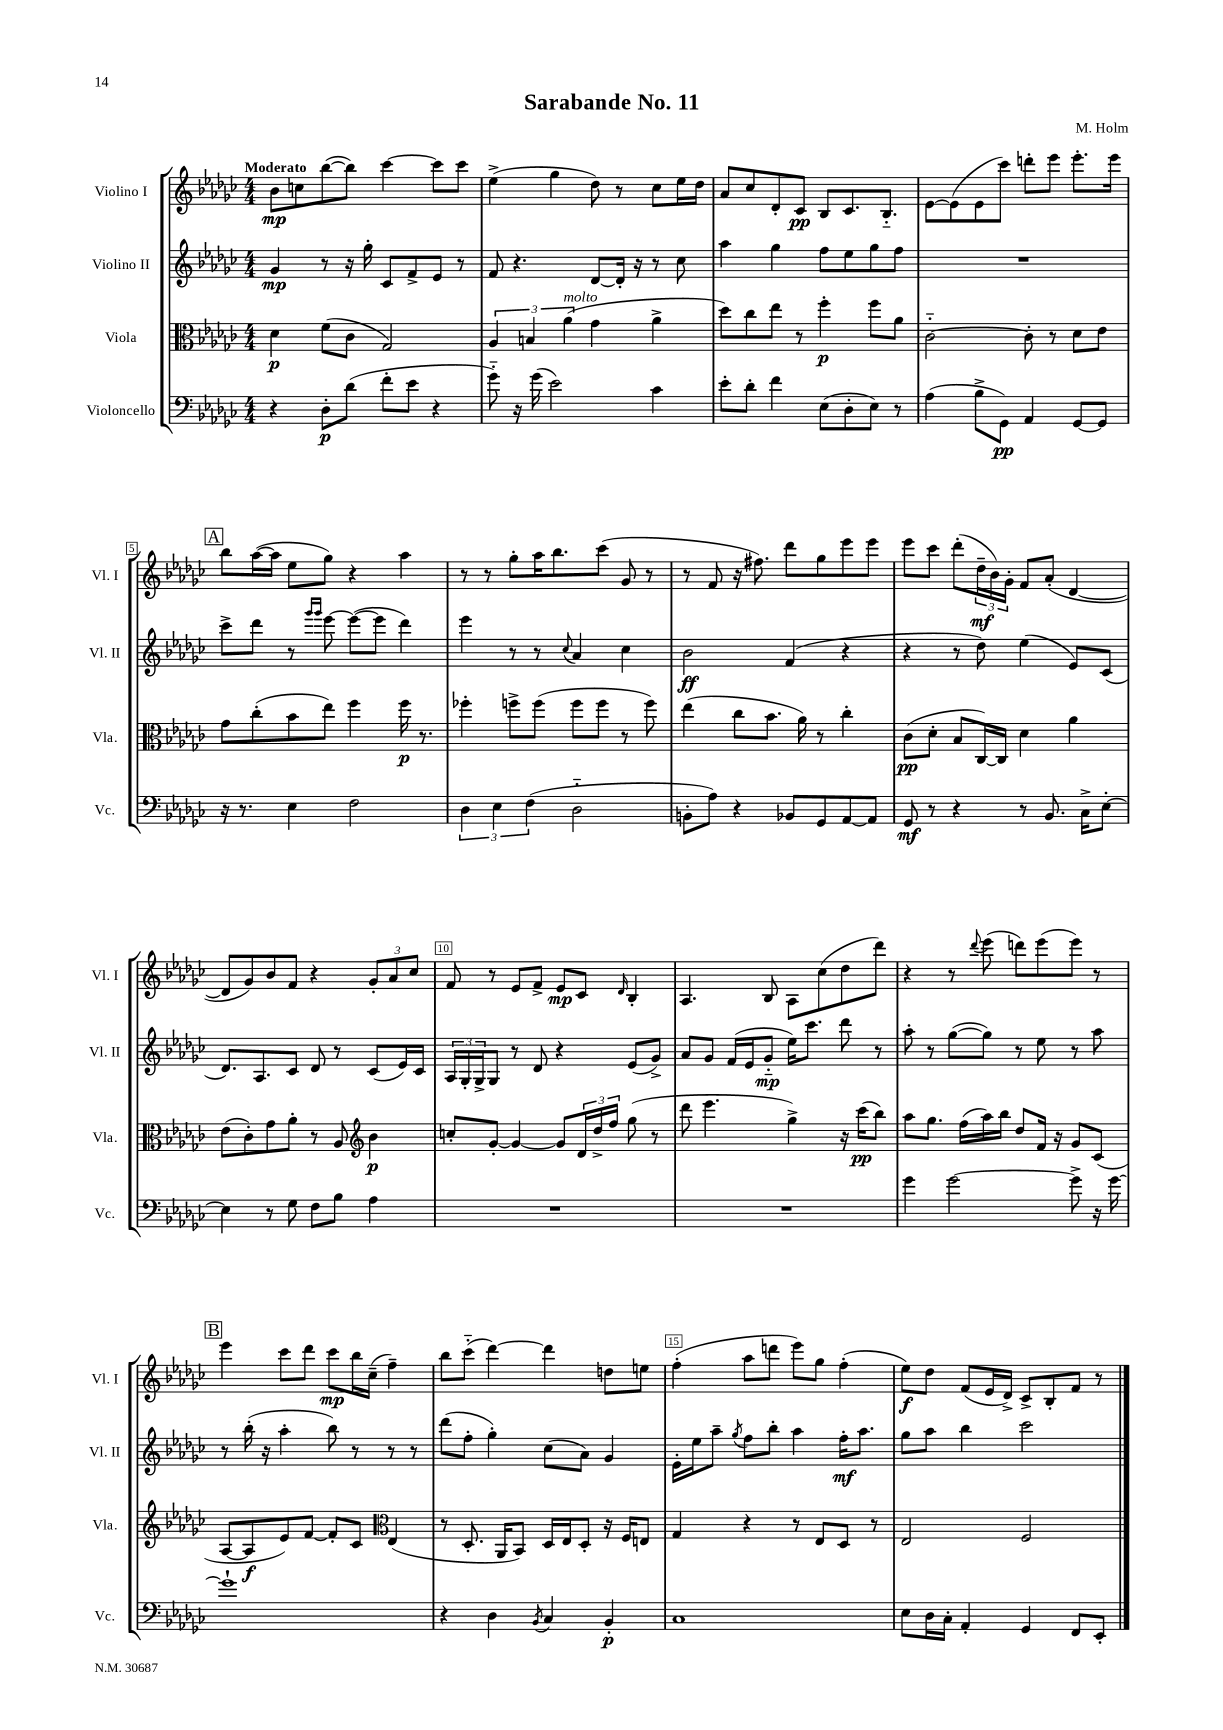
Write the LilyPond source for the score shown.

\header { title = "Sarabande No. 11" composer = "M. Holm" }
<<
\new StaffGroup <<
\new Staff = "s0" \with { instrumentName = "Violino I" shortInstrumentName = "Vl. I" } {
    \clef treble \key ges \major \numericTimeSignature \time 4/4 \tempo "Moderato"
    bes'8\mp c''8 bes''8~( bes''8) ces'''4~ ces'''8 ces'''8 |
    ees''4->( ges''4 des''8) r8 ces''8 ees''16 des''16 |
    aes'8 ces''8 des'8-. ces'8\pp bes8 ces'8. bes8.-_ |
    ees'8~ ees'8( ees'8 ces'''8) d'''8-. ees'''8 ees'''8.-. ees'''16 |
    \mark \markup { \box "A" } bes''8 aes''16~( aes''16 ees''8 ges''8) r4 aes''4 |
    r8 r8 ges''8-. aes''16 bes''8. ces'''8( ges'8 r8 |
    r8 f'8 r16 fis''8.) des'''8 ges''8 ees'''8 ees'''8 |
    ees'''8 ces'''8 des'''8-.( \tuplet 3/2 { des''16--\mf bes'16) ges'16-. } f'8 aes'8-.( des'4~ |
    des'8 ges'8) bes'8 f'8 r4 \tuplet 3/2 { ges'8-. aes'8 ces''8 } |
    f'8 r8 ees'8 f'8-> ees'8\mp ces'8 \grace { des'16 } bes4-. |
    aes4. bes8 aes8 ces''8( des''8 des'''8) |
    r4 r8 \appoggiatura { des'''8 } ees'''8( d'''8) ees'''8( ees'''8) r8 |
    \mark \markup { \box "B" } ees'''4 ces'''8 des'''8 ces'''8\mp bes''16 ces''16--( f''4--) |
    bes''8 ces'''8-_( des'''4~) des'''4 d''8 e''8 |
    f''4-.( aes''8 d'''8 ees'''8) ges''8 f''4-.( |
    ees''8\f) des''8 f'8( ees'16 des'16->) ces'8-> bes8-. f'8 r8 \bar "|." |
}
\new Staff = "s1" \with { instrumentName = "Violino II" shortInstrumentName = "Vl. II" } {
    \clef treble \key ges \major \numericTimeSignature \time 4/4
    ges'4\mp r8 r16 ges''16-. ces'8 f'8-> ees'8 r8 |
    f'8 r4. des'8~ des'16-. r16 r8 ces''8 |
    aes''4 ges''4 f''8 ees''8 ges''8 f''8 |
    R1 |
    \mark \markup { \box "A" } ces'''8-> des'''8 r8 \grace { ges'''16 ges'''16 } ees'''8~ ees'''8~( ees'''8 des'''4) |
    ees'''4 r8 r8 \appoggiatura { ces''8 } aes'4 ces''4 |
    bes'2\ff f'4( r4 |
    r4 r8 des''8) ees''4( ees'8) ces'8( |
    des'8.) aes8. ces'8 des'8 r8 ces'8( ees'16) ces'16 |
    \tuplet 3/2 { aes16 ges16-. ges16-> } ges8 r8 des'8 r4 ees'8( ges'8->) |
    aes'8 ges'8 f'16( ees'16 ges'8-_\mp ees''16) ces'''8. des'''8 r8 |
    aes''8-. r8 ges''8~( ges''8) r8 ees''8 r8 aes''8 |
    \mark \markup { \box "B" } r8 bes''16-.( r16 aes''4-. bes''8) r8 r8 r8 |
    des'''8( f''8-. ges''4-.) ces''8( aes'8) ges'4 |
    ees'16-. ees''16 aes''8-- \acciaccatura { ges''8 } f''8 bes''8-. aes''4 f''16-.\mf aes''8. |
    ges''8 aes''8 bes''4 ces'''2 \bar "|." |
}
\new Staff = "s2" \with { instrumentName = "Viola" shortInstrumentName = "Vla." } {
    \clef alto \key ges \major \numericTimeSignature \time 4/4
    des'4\p f'8( ces'8 ges2) |
    \tuplet 3/2 { aes4 b4 aes'4^\markup { \italic "molto" }( } ges'4 aes'4-> |
    des''8) ces''8 ees''8 r8 f''4-.\p f''8 aes'8 |
    ces'2~-_ ces'8-. r8 des'8 ees'8 |
    \mark \markup { \box "A" } ges'8 ces''8-.( bes'8 ees''8) f''4 f''16\p r8. |
    fes''4-. f''8-> f''8( f''8 f''8 r8 f''8) |
    ees''4( ces''8 bes'8. aes'16) r8 ces''4-. |
    ces'8\pp( des'8-. bes8 ces16~) ces16 des'4 aes'4 |
    ees'8( ces'8-.) ges'8 aes'8-. r8 aes8 \clef treble bes'4\p |
    c''8-. ges'8~-. ges'4~ ges'8 \tuplet 3/2 { des'16 des''16-> f''16 } ges''8( r8 |
    des'''8 ees'''4. ges''4->) r16 ces'''16\pp( bes''8) |
    aes''8 ges''8. f''16( aes''16) bes''16 des''8 f'16 r16 ges'8 ces'8( |
    \mark \markup { \box "B" } aes8~ aes8\f ees'8) f'8~ f'8-. ces'8 \clef alto ees4( |
    r8 des8.-. aes,16 bes,8) des16 ees16 des8-. r16 f16 e8 |
    ges4 r4 r8 ees8 des8 r8 |
    ees2 f2 \bar "|." |
}
\new Staff = "s3" \with { instrumentName = "Violoncello" shortInstrumentName = "Vc." } {
    \clef bass \key ges \major \numericTimeSignature \time 4/4
    r4 des8-.\p des'8( f'8-. ees'8 r4 |
    ges'8-_) r16 ges'16( ees'2) ces'4 |
    ees'8-. des'8-. f'4 ees8( des8-. ees8) r8 |
    aes4( bes8-> ges,8\pp) aes,4 ges,8~ ges,8 |
    \mark \markup { \box "A" } r16 r8. ees4 f2 |
    \tuplet 3/2 { des4 ees4 f4( } des2-_ |
    b,8-. aes8) r4 bes,8 ges,8 aes,8~ aes,8 |
    ges,8\mf r8 r4 r8 bes,8. ces16-> ees8~-. |
    ees4 r8 ges8 f8 bes8 aes4 |
    R1 |
    R1 |
    ges'4 ges'2~ ges'8-> r16 ges'16~ |
    \mark \markup { \box "B" } ges'1-! |
    r4 des4 \acciaccatura { bes,8 } ces4 bes,4-.\p |
    ces1 |
    ees8 des16 ces16-. aes,4-. ges,4 f,8 ees,8-. \bar "|." |
}
>>
>>
\layout { \context { \Score \override BarNumber.break-visibility = ##(#f #t #t) barNumberVisibility = #(every-nth-bar-number-visible 5) \override BarNumber.stencil = #(make-stencil-boxer 0.1 0.3 ly:text-interface::print) } }
